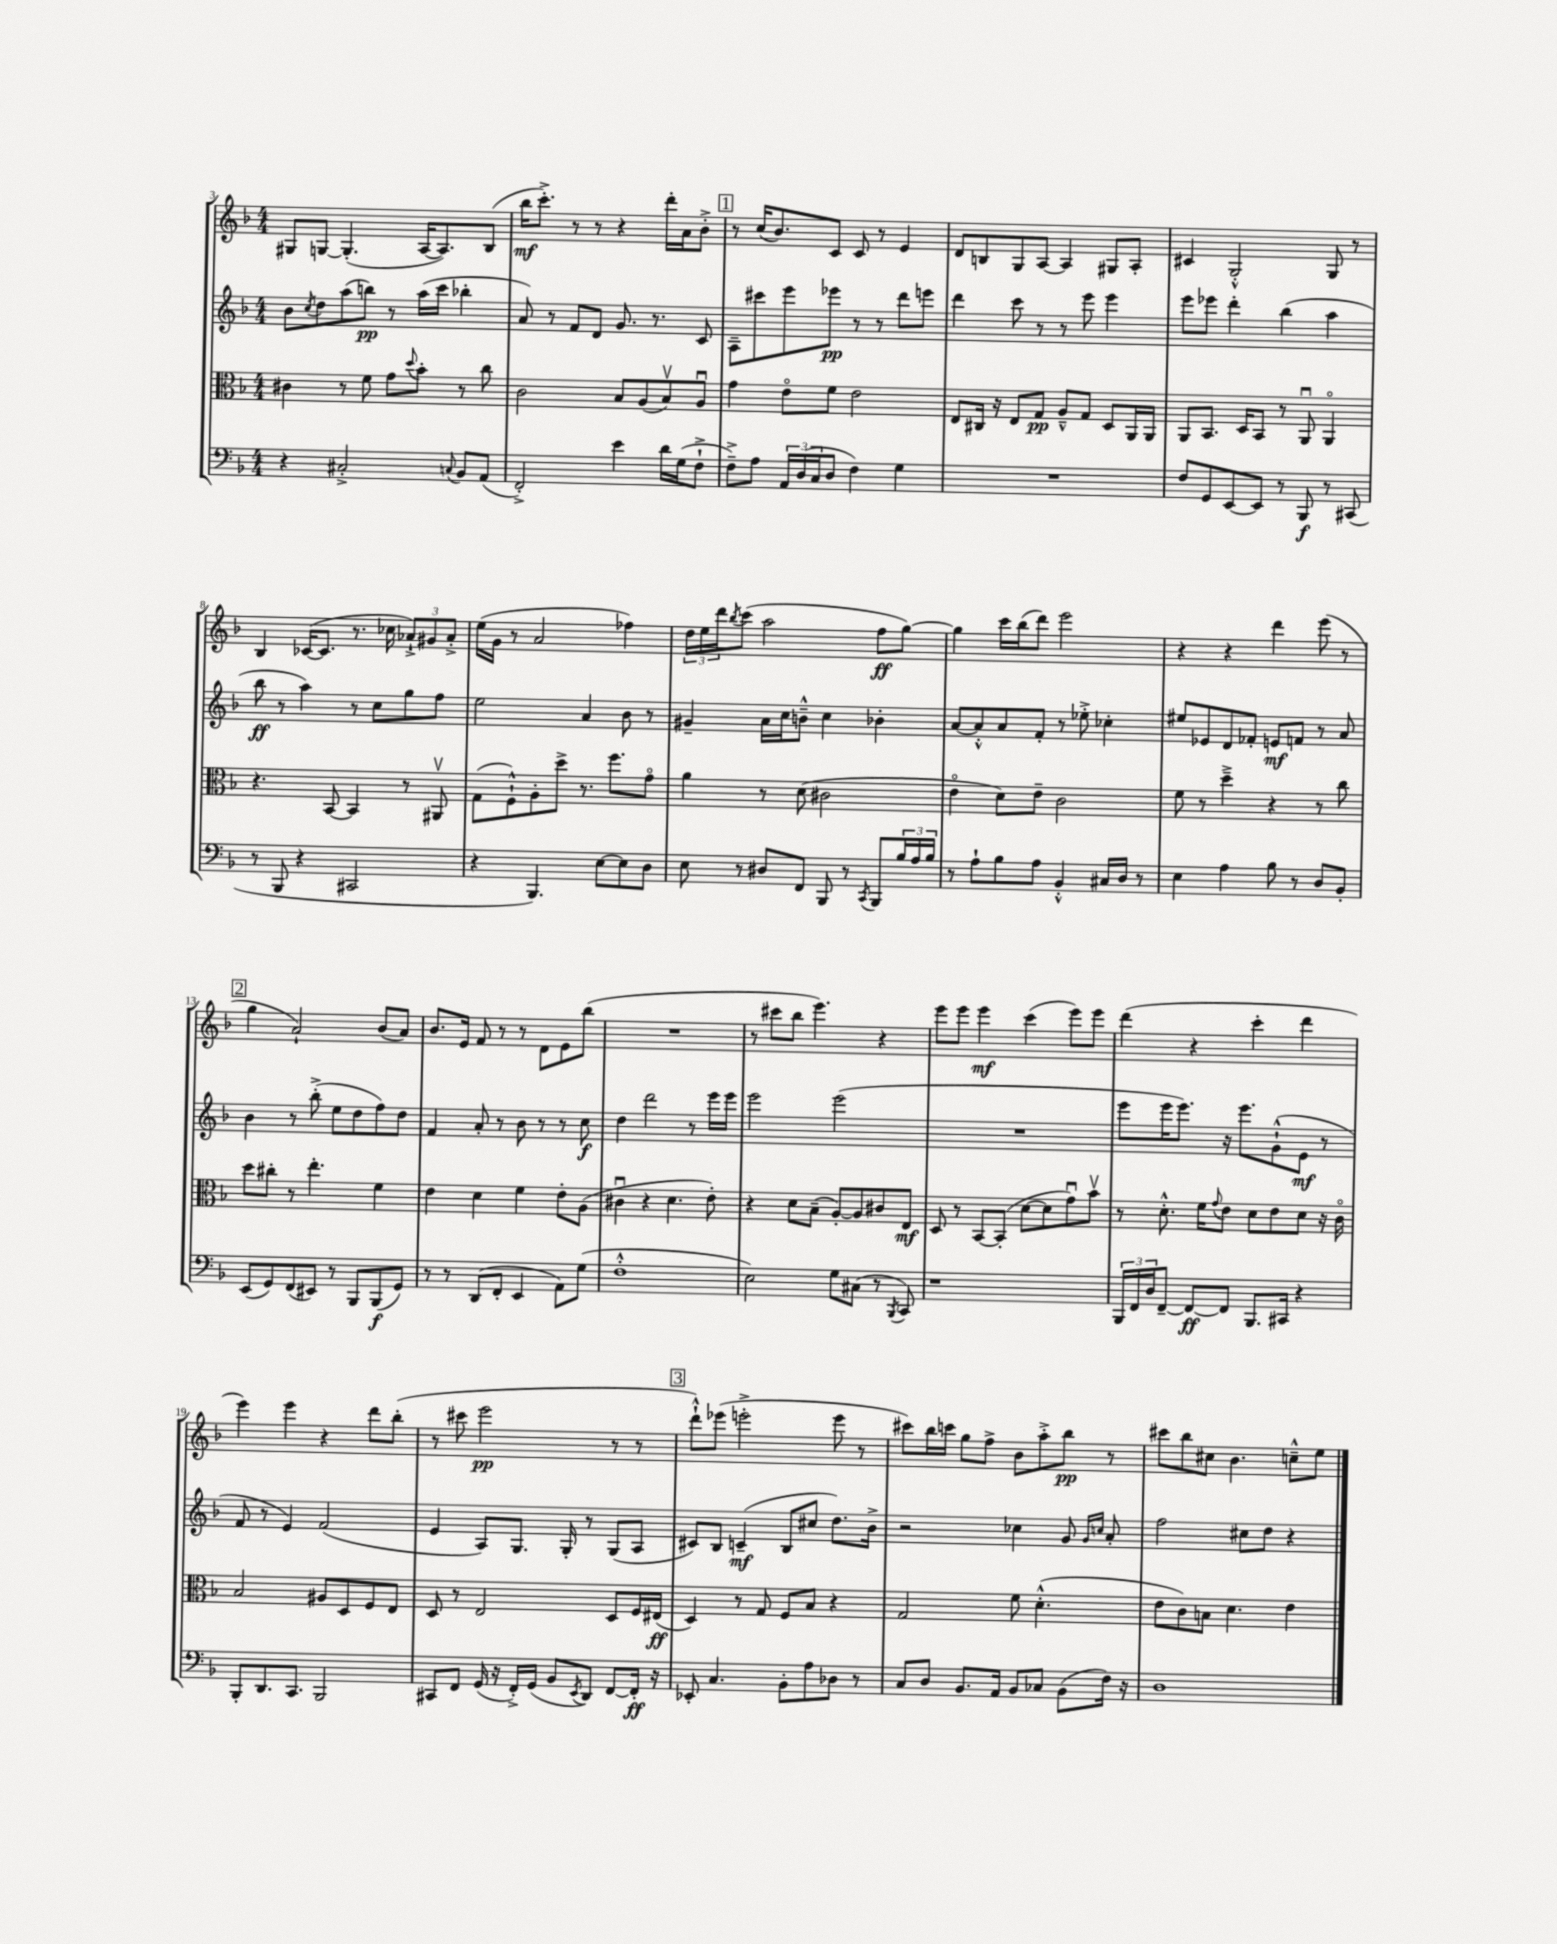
<<
\new StaffGroup <<
\new Staff = "s0" {
    \clef treble \key f \major \numericTimeSignature \time 4/4
    gis8 g8~ g4.-.( a16~ a8.) bes8( |
    bes''16\mf c'''8.-.->) r8 r8 r4 d'''16-. a'16 bes'8-.-> |
    \mark \markup { \box "1" } r8 c''16( bes'8.) c'8 c'8 r8 e'4 |
    d'8 b8 g8 a8~ a4 gis8 a8-. |
    cis'4 g2-.-^ g8 r8 |
    bes4 ces'16~( ces'8. r8. ces''16 \tuplet 3/2 { aes'8-!->) gis'8 aes'8-.-> } |
    e''16( g'16 r8 a'2 fes''4) |
    \tuplet 3/2 { d''16 e''16 d'''16 } \acciaccatura { bes''8 } c'''8( a''2 f''8\ff g''8~) |
    g''4 c'''16 bes''16( d'''8) e'''2 |
    r4 r4 d'''4 e'''8( r8 |
    \mark \markup { \box "2" } g''4 a'2-!) bes'8( a'8) |
    bes'8. e'16 f'8 r8 r8 d'8 e'8 bes''8( |
    R1 |
    r8 cis'''8 bes''8 e'''4.) r4 |
    e'''8 e'''8 e'''4\mf c'''4( e'''8) e'''8 |
    d'''4( r4 c'''4-. d'''4 |
    e'''4) e'''4 r4 d'''8 bes''8-.( |
    r8 cis'''8 e'''2\pp r8 r8 |
    \mark \markup { \box "3" } d'''8-!-^) ees'''8( e'''2-.-> e'''8 r8 |
    cis'''8) bes''16 c'''16 g''8 f''8-> bes'8 a''8-.-> bes''8\pp r8 |
    cis'''8 bes''8 cis''8 bes'4. c''8---^ e''8 \bar "|." |
}
\new Staff = "s1" {
    \clef treble \key f \major \numericTimeSignature \time 4/4
    bes'8 \acciaccatura { c''8 } d''8 a''8( b''8\pp) r8 a''16( c'''16 bes''4-. |
    a'8) r8 f'8 d'8 g'8. r8. c'8 |
    \mark \markup { \box "1" } a8-- cis'''8 e'''8 ees'''8\pp r8 r8 d'''8 e'''8 |
    d'''4 c'''8 r8 r8 e'''8 e'''4 |
    e'''8 ees'''8 d'''4-. bes''4( a''4 |
    bes''8\ff r8 a''4) r8 c''8 g''8 f''8 |
    e''2 a'4 bes'8 r8 |
    gis'4-- a'16 c''16 b'8---^ c''4 bes'4-. |
    a'8~ a'8-.-^ a'8 f'8-. r8 ees''8-.-> ces''4-. |
    eis''8 ees'8 d'8 fes'8-. e'8\mf f'8 r8 a'8 |
    \mark \markup { \box "2" } bes'4 r8 bes''8-.->( e''8 d''8 f''8) d''8 |
    f'4 a'8-. r8 bes'8 r8 r8 c''8\f |
    d''4 d'''2 r8 e'''16 e'''16 |
    e'''2 e'''2( |
    R1 |
    e'''8 e'''16 e'''8.) r16 e'''8. g'8-!-^( e'8\mf r8 |
    f'8 r8 e'4) f'2( |
    e'4 a8) g8. g16-. r8 g8( a8 |
    \mark \markup { \box "3" } cis'8) bes8 c'4--\mf( bes8 cis''8 d''8.) bes'16-> |
    r2 ces''4 g'8 \grace { g'16 c''16 } a'8-. |
    f''2 cis''8 d''8 r4 \bar "|." |
}
\new Staff = "s2" {
    \clef alto \key f \major \numericTimeSignature \time 4/4
    cis'4 r8 f'8 g'8 \appoggiatura { d''8 } bes'8-. r8 c''8 |
    c'2 bes8 a8( bes8\upbow) a8\downbow |
    \mark \markup { \box "1" } g'4 e'8\flageolet f'8 e'2 |
    e8 cis16 r16 e8 g8\pp a8---^ g8 d8 a,16 a,16 |
    a,8 bes,8. d16 bes,8 r8 a,8\downbow a,4\flageolet |
    r4. bes,8~ bes,4 r8 ais,8\upbow |
    g8( f8-!-^) a8-. d''8-> r8. f''8. g'8\flageolet |
    a'4 r8 d'8( cis'2 |
    e'4\flageolet d'8) e'8-- c'2 |
    f'8 r8 d''4---> r4 r8 c''8 |
    \mark \markup { \box "2" } d''8 cis''8-. r8 e''4.-. f'4 |
    e'4 d'4 f'4 e'8-. a8( |
    cis'4\downbow r4 d'4. e'8-.) |
    r4 d'8 bes8--( a8~-.) a8 cis'8 e8\mf |
    d8 r8 bes,8~ bes,8-.( d'8~ d'8 g'8\downbow) bes'8\upbow |
    r8 d'8.-.-^ f'16 \appoggiatura { g'8 } e'8 d'8 e'8 d'8 r16 c'16\flageolet |
    bes2 ais8 d8 f8 e8 |
    d8 r8 e2 d8 f16 eis16\ff( |
    \mark \markup { \box "3" } d4) r8 g8 f8 bes8 r4 |
    g2 f'8 d'4.-.-^( |
    e'8 c'8) b8 d'4. e'4 \bar "|." |
}
\new Staff = "s3" {
    \clef bass \key f \major \numericTimeSignature \time 4/4
    r4 cis2-.-> \appoggiatura { c8 } bes,8 a,8( |
    f,2-.->) e'4 d'16 g16( f8-!-> |
    \mark \markup { \box "1" } f8--->) a8 \tuplet 3/2 { a,16 d16( c16 } d8 f4) g4 |
    R1 |
    f8 g,8 e,8~ e,8 r8 bes,,8\f r8 cis,8( |
    r8 bes,,8 r4 cis,2 |
    r4 bes,,4.) e8~ e8 d8 |
    e8 r8 dis8 f,8 bes,,8 r8 \acciaccatura { c,8 } bes,,8 \tuplet 3/2 { bes16 a16 bes16 } |
    r8 a8-! bes8 a8 bes,4-.-^ cis16 d16 r8 |
    e4 a4 bes8 r8 d8 bes,8-. |
    \mark \markup { \box "2" } e,8( g,8) f,8( eis,8) r8 bes,,8 bes,,8\f( g,8) |
    r8 r8 d,8( f,8-. e,4 a,8) g8( |
    f1-.-^ |
    e2) g8 cis8( r8 \acciaccatura { bes,,8 } c,8) |
    r1 |
    \tuplet 3/2 { bes,,16 f,16 d16 } f,8~-- f,8~\ff f,8 bes,,8. cis,16 r4 |
    bes,,8-. d,8. c,8. bes,,2 |
    cis,8 f,8 g,16( r16 f,16-.->) g,16( bes,8 \acciaccatura { e,8 } d,8) f,8~ f,16-.\ff r16 |
    \mark \markup { \box "3" } ees,8-. c4. bes,8-. a8 des8 r8 |
    c8 d8 bes,8. a,16 bes,8 ces8 bes,8( f16) r16 |
    d1 \bar "|." |
}
>>
>>
\layout { \context { \Score currentBarNumber = #3 } }
